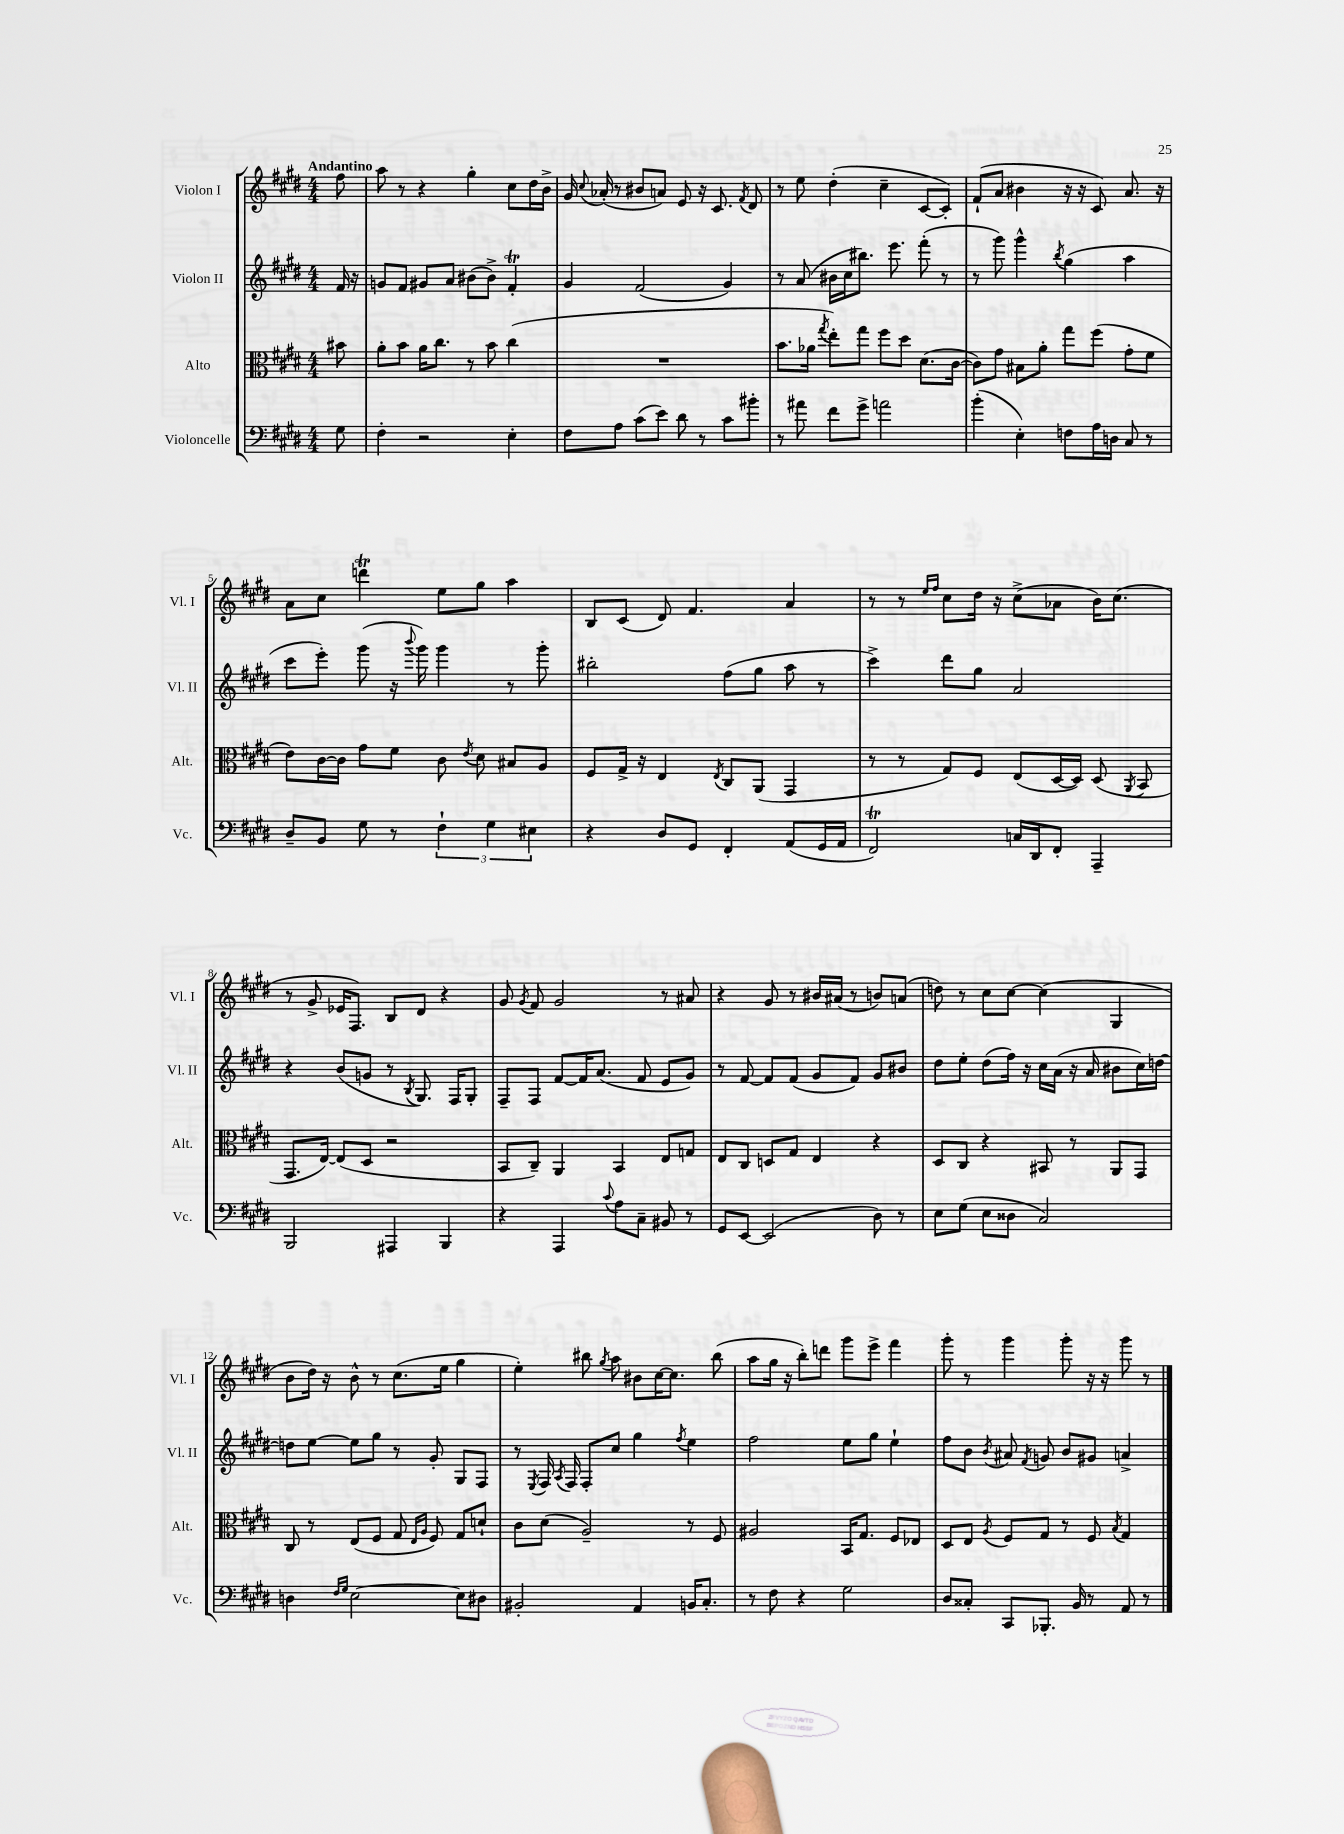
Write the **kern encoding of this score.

**kern	**kern	**kern	**kern
*staff4	*staff3	*staff2	*staff1
*clefF4	*clefC3	*clefG2	*clefG2
*k[f#c#g#d#]	*k[f#c#g#d#]	*k[f#c#g#d#]	*k[f#c#g#d#]
*M4/4	*M4/4	*M4/4	*M4/4
8G#	8b#	16f#	8ff#
.	.	16r	.
=	=	=	=
4F#'	8a'	8g	8aa
.	8b	8f#	8r
2r	16a	8g#	4r
.	8.cc#	.	.
.	.	8a	.
.	8r	(8b#	4gg#'
.	8b	8b#^)	.
4E'	(4cc#	4f#'	8cc#
.	.	.	16dd#
.	.	.	16b^
=	=	=	=
8F#	1r	4g#	16g#
.	.	.	8qqcc#
.	.	.	(16a-'
8A	.	.	8r
(8c#	.	(2f#	8b#
8e)	.	.	8a)
8d#	.	.	8e
8r	.	.	16r
.	.	.	8.c#
8c#	.	4g#)	.
.	.	.	8qf#
8b#'	.	.	8d#
=	=	=	=
8r	8.b	8r	8r
8a#	.	(8a	8ee
.	16a-	.	.
.	8qgg#	.	.
8f#	8ee')	16b#	(4dd#'
.	.	16cc#	.
8g#^	8gg#	8.bb#)	.
2a	8ff#	.	4cc#~
.	.	8.eee	.
.	8dd#	.	.
.	(8.d#	(8fff#'	[8c#
.	.	8r	8c#'])
.	[16c#	.	.
=	=	=	=
(4b'	8c#])	8r	(8f#`
.	8g#	8ggg#)	8a
4E')	8B#	4ggg#^^	4b#
.	8a'	.	.
.	.	8qbb	.
8F	8gg#	(4gg#	16r
.	.	.	16r
16A	(8ff#	.	8c#)
16D	.	.	.
8C#	8g#'	4aa	8.a
8r	8f#	.	.
.	.	.	16r
=	=	=	=
8D#~	8e)	8ccc#	8a
8BB	[16c#	8eee')	8cc#
.	16c#]	.	.
8G#	8g#	(8ggg#	4ddd
8r	8f#	16r	.
.	.	8qqbbb	.
.	.	16ggg#)	.
6F#`	8c#	4ggg#	8ee
.	8qe	.	.
.	8d#	.	8gg#
6G#	.	.	.
.	8B#	8r	4aa
6E#	.	.	.
.	8A	8ggg#'	.
=	=	=	=
4r	8F#	2bb#'	8B
.	16G#^	.	(8c#
.	16r	.	.
8D#	4E	.	8d#)
8GG#	.	.	4.f#
.	8qE	.	.
4FF#'	8C#	(8ff#	.
.	(8AA	8gg#	.
(8AA	4GG#	8aa	4a
16GG#	.	8r	.
16AA	.	.	.
=	=	=	=
2FF#)	8r	4ccc#^)	8r
.	8r	.	8r
.	.	.	16qqee
.	.	.	16qqff#
.	8G#)	8ddd#	8cc#
.	8F#	8gg#	16dd#
.	.	.	16r
16C	(8E	2a	(8cc#^
16DD#	.	.	.
8FF#'	[16D#	.	8a-
.	16D#])	.	.
4AAA~	(8D#	.	16b)
.	.	.	(8.cc#
.	8qAA	.	.
.	8BB	.	.
=	=	=	=
2BBB	8.GG#	4r	8r
.	.	.	8g#^
.	[16E)	.	.
.	(8E]	(8b	16e-
.	.	.	8.F#)
.	8D#	8g	.
4AAA#	2r	8r	8B
.	.	8qB	.
.	.	8.G#)	8d#
4BBB	.	.	4r
.	.	16F#	.
.	.	8G#'	.
=	=	=	=
4r	8BB	8F#~	8g#
.	.	.	8qg#
.	8C#~)	8F#	8f#
4AAA	4AA	[8f#	2g#
.	.	16f#]	.
.	.	(8.a	.
8qqc#	.	.	.
8A	4BB	.	.
8C#~	.	8f#	.
8BB#	8E	8e	8r
8r	8G	8g#)	8a#
=	=	=	=
8GG#	8E	8r	4r
[8EE	8C#	[8f#	.
(2EE]	8D	8f#]	8g#
.	8G#	(8f#	8r
.	4E	8g#	16b#
.	.	.	(16a#
.	.	8f#)	8r
8D#)	4r	8g#	8b)
8r	.	8b#	(8a
=	=	=	=
8E	8D#	8dd#	8dd)
(8G#	8C#	8ee'	8r
8E	4r	(8dd#	8cc#
8D##	.	16ff#)	[8cc#
.	.	16r	.
2C#)	8BB#	16cc#	(4cc#]
.	.	(16a	.
.	8r	16r	.
.	.	16a	.
.	8AA	8b#	4G#
.	8GG#	16cc#)	.
.	.	[16dd	.
=	=	=	=
4D	8C#	8dd]	8b
.	8r	[8ee	16dd#)
.	.	.	16r
16qqF#	.	.	.
16qqG#	.	.	.
[2E	(8E	8ee]	8b^^
.	8F#	8gg#	8r
.	8G#	8r	(8.cc#
.	16qqE	.	.
.	16qqA	.	.
.	8F#)	8g#'	.
.	.	.	16ee
8E]	8G#	8G#	4gg#
8D#	8d`	8F#	.
=	=	=	=
2BB#'	8c#	8r	4ee')
.	.	8qE	.
.	(8d#	16F#	.
.	.	8qA	.
.	.	16F#	.
.	2A~)	8F#'	8bb#
.	.	.	8qgg#
.	.	8cc#	8aa
4AA	.	4gg#	8b#
.	.	.	[16cc#
.	.	.	8.cc#]
.	.	8qff#	.
16BB	8r	4ee	.
8.C#'	.	.	.
.	8F#	.	(8bb#
=	=	=	=
8r	2A#	2ff#	8aa
8F#	.	.	16gg#
.	.	.	16r
4r	.	.	8bb')
.	.	.	8ddd
2G#	16BB	8ee	8ggg#
.	8.G#	.	.
.	.	8gg#	8eee^
.	8F#	4ee`	4fff#
.	8E-	.	.
=	=	=	=
8D#	8D#	8ff#	8ggg#'
8C##'	8E	8b	8r
.	8qA	8qb	.
8CC#	8F#	8a#	4ggg#
.	.	8qf#	.
8.BBB-'	8G#	8g	.
.	8r	8b	8ggg#'
16BB	.	.	.
8r	8F#	8g#	16r
.	.	.	16r
.	8qB	.	.
8AA	4G#	4a^	8ggg#
8r	.	.	8r
==	==	==	==
*-	*-	*-	*-
